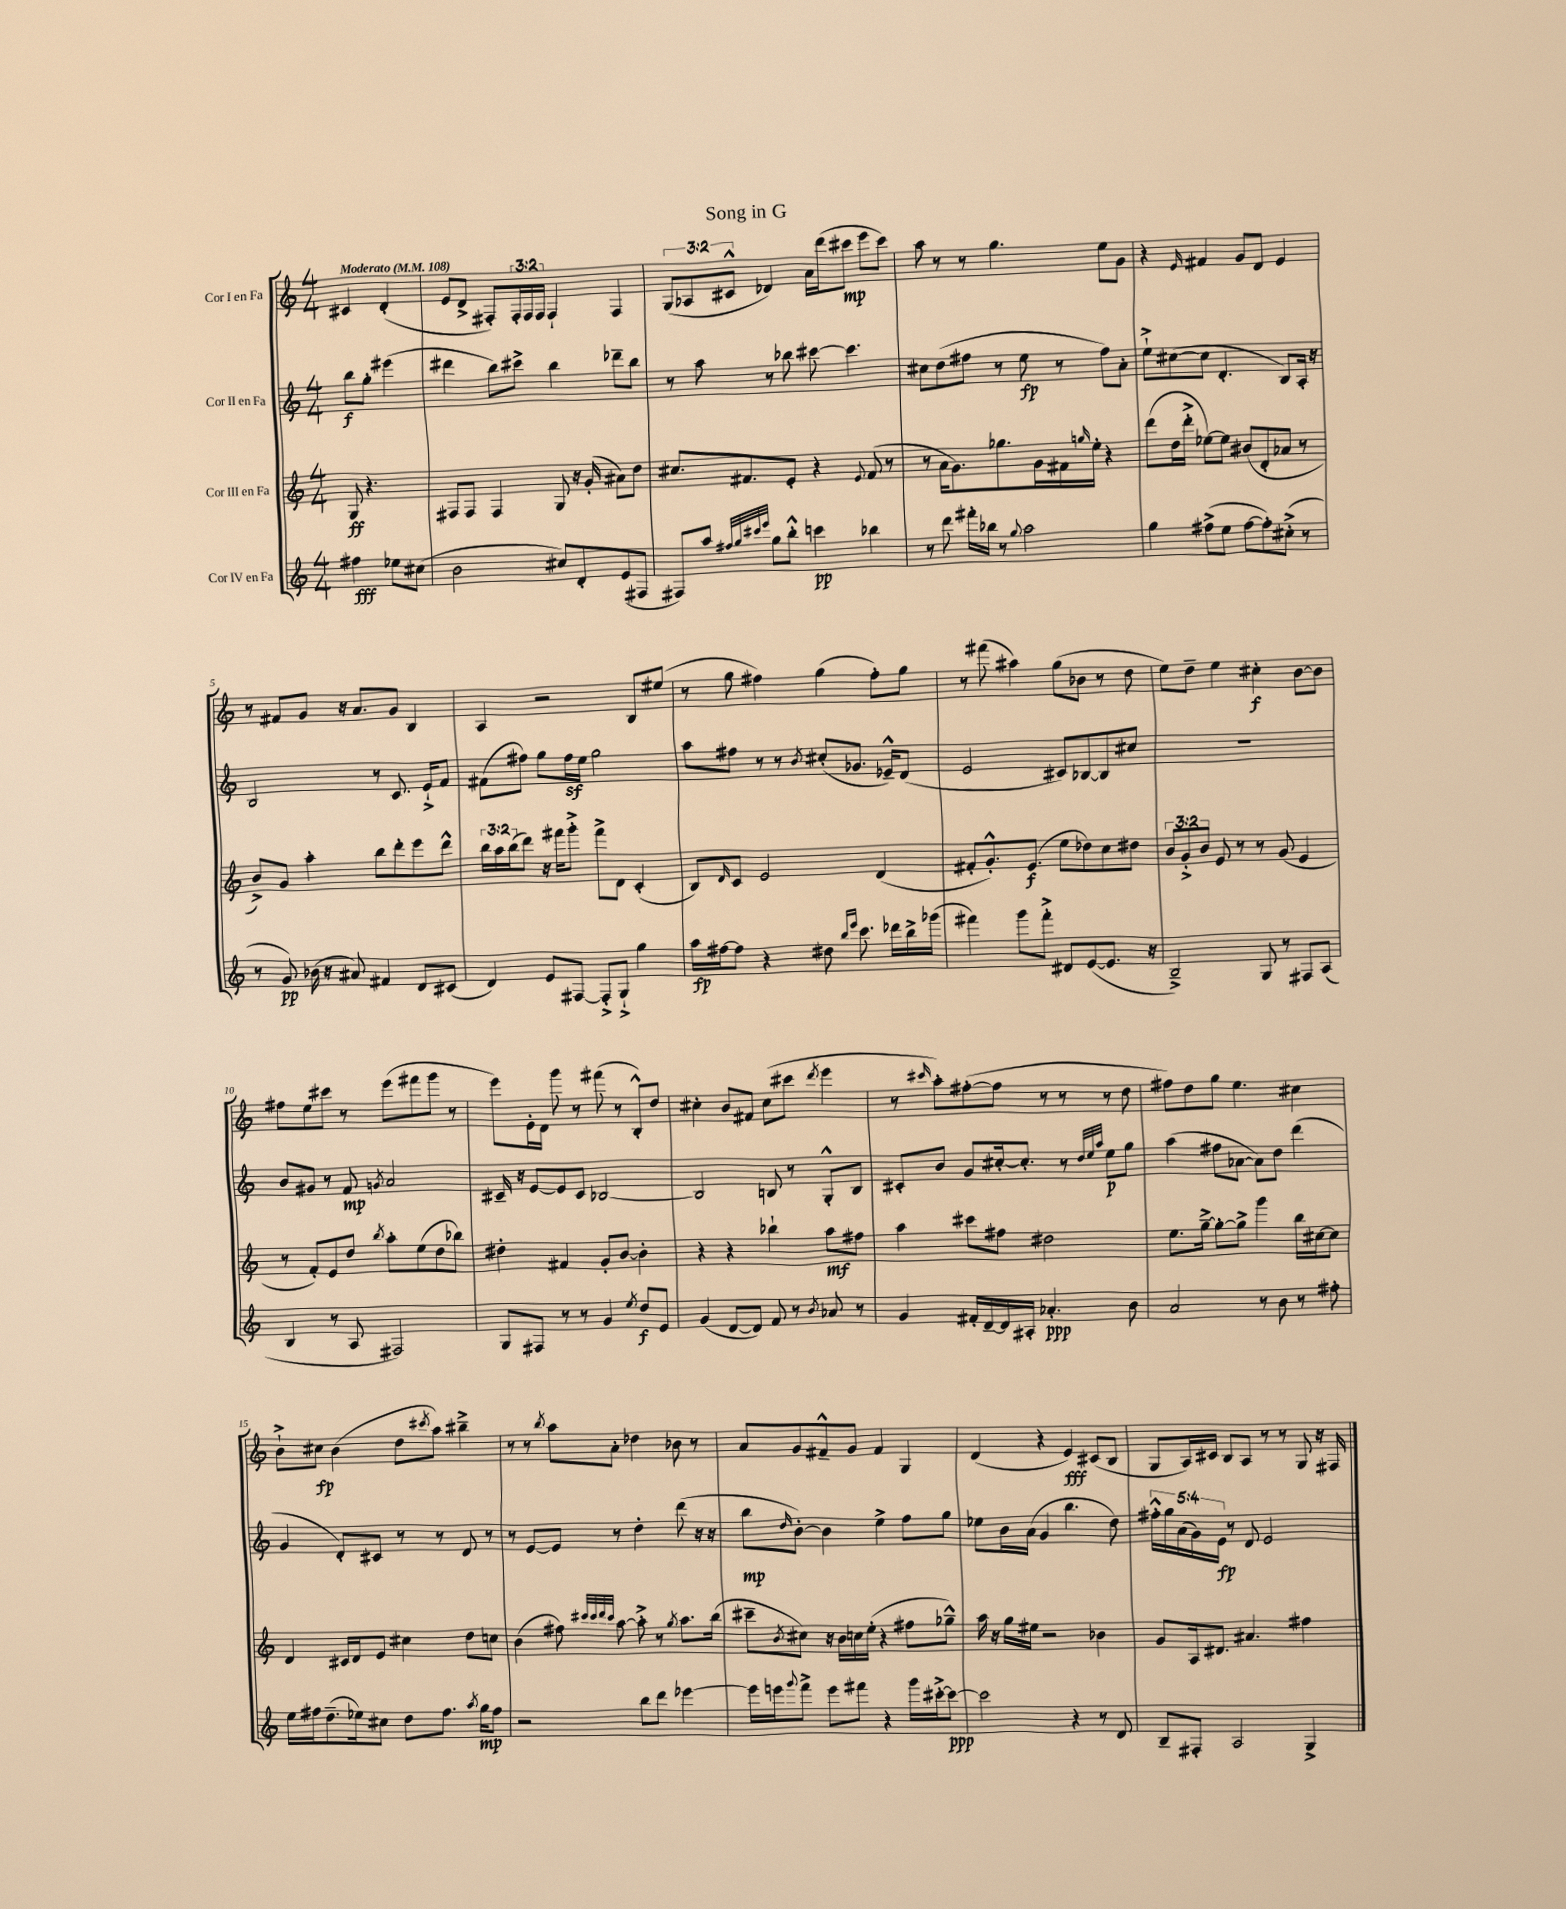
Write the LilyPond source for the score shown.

\header { title = "Song in G" }
<<
\new StaffGroup <<
\new Staff = "s0" \with { instrumentName = "Cor I en Fa" } {
    \clef treble \key c \major \numericTimeSignature \time 4/4 \override Staff.TupletNumber.text = #tuplet-number::calc-fraction-text \partial 2 \tempo "Moderato" 4 = 108
    cis'4 d'4-.( |
    e'8 d'8-> fis8-.) \tuplet 3/2 { fis16-. fis16 fis16 } fis4-! fis4 |
    \tuplet 3/2 { g8( aes8 cis'8-^ } des'4) a'16 d'''16( cis'''8\mp e'''8 cis'''8) |
    a''8 r8 r8 g''4. e''8 g'8 |
    r4 \grace { e'16 } fis'4 g'8 d'8 e'4 |
    r8 fis'8 g'8 r16 a'8. g'8 b4 |
    a4 r2 b8 eis''8( |
    r8 g''8 fis''4) g''4( fis''8-.) g''8 |
    r8 fis'''8( ais''4) g''8( bes'8 r8 d''8 |
    e''8) d''8-- e''4 cis''4-.\f b'8~ b'8 |
    fis''8 e''8 cis'''8 r8 e'''8( fis'''8 g'''8 r8 |
    e'''8) e'16-. d'16 g'''8 r8 fis'''8( r8 b8-.-^) d''8 |
    cis''4-. b'8 fis'8 cis''8( cis'''8 \acciaccatura { d'''8 } e'''4 |
    r8 \grace { cis'''16 } a''8-.) fis''8~-.( fis''8 r8 r8 r8 d''8 |
    fis''8) d''8 g''8 e''4. cis''4 |
    b'8-!-> cis''8\fp b'4( d''8 \acciaccatura { cis'''8 } a''8) bis''4---> |
    r8 r8 \acciaccatura { b''8 } a''8 a'8-. des''4 bes'8 r8 |
    a'8 g'8 fis'8---^ g'8 fis'4 g4 |
    d'4( r4 e'4\fff) cis'8( b8 |
    g8 a16) cis'16 b8 a8 r8 r8 g8 r16 fis16 \bar "|." |
}
\new Staff = "s1" \with { instrumentName = "Cor II en Fa" } {
    \clef treble \key c \major \numericTimeSignature \time 4/4 \override Staff.TupletNumber.text = #tuplet-number::calc-fraction-text \partial 2
    b''8\f g''8-. eis'''4( |
    dis'''4 b''8) cis'''8-> b''4 des'''8-- b''8 |
    r8 a''8 r8 bes''8 cis'''8~ cis'''4. |
    cis''8 d''8( fis''8 r8 e''8\fp r8 fis''8) a'8-. |
    e''8-!-> cis''8~( cis''8 d'4.-. b8) a16-. r16 |
    b2 r8 c'8. e'16-!-> f'8 |
    fis'8( fis''8) g''8 fis''16\sf e''16 g''2 |
    a''8 fis''8 r8 r8 \acciaccatura { b'8 } cis''8-.( ges'8. ees'16---^) d'8( |
    e'2 cis'8) bes8~ bes8 cis''8 |
    R1 |
    b'8 gis'8 r8 f'8\mp \acciaccatura { g'8 } a'2 |
    cis'16-- r16 e'8~ e'8 cis'8 bes2~ |
    bes2 b8 r8 g8-.-^ b8 |
    cis'8-. b'8 g'8 cis''16~-. cis''8.-. r8 \grace { d''32 e''32 a''32 } e''8\p g''8 |
    a''4( fis''8 aes'8~ aes'8) d''8 d'''4( |
    g'4 d'8-.) cis'8 r8 r8 d'8 r8 |
    r8 e'8~ e'8 r8 d''4-. d'''8( r16 r16 |
    b''8\mp \grace { d''16 } b'8~-.) b'4 e''4-> f''8 g''8 |
    ees''8 b'16 a'16( g'4 b''4. d''8) |
    \tuplet 5/4 { fis''16-.-^ g''16 a'16( g'16) e'16\fp } r8 d'8 e'2 \bar "|." |
}
\new Staff = "s2" \with { instrumentName = "Cor III en Fa" } {
    \clef treble \key c \major \numericTimeSignature \time 4/4 \override Staff.TupletNumber.text = #tuplet-number::calc-fraction-text \partial 2
    g8\ff r4. |
    fis8 fis8 fis4 g8 r16 g'16-.( ais'8) d''8 |
    cis''8. fis'8. e'8-. r4 \appoggiatura { e'8 } fis'8( r8 |
    r8 a'16 g'8.) ges''8. g'16 fis'16 \grace { g''16 } e''16-. r4 |
    d'''8( d''16 d'''16-.-> ees''8~) ees''8 bis'8( d'8-. aes'8 r8 |
    b'8->) g'8 a''4-. b''8 d'''8-. e'''8 d'''8-^ |
    \tuplet 3/2 { b''16 a''16 b''16( } d'''8) r16 fis'''16 g'''8-.-> fis'''8-> d'8 c'4-.( |
    b8) \grace { d'16 } c'8 e'2 d'4( |
    fis'8-. g'8.-.-^) e'8.\f( e''8 des''8) c''8 dis''8 |
    \tuplet 3/2 { b'8 g'8-.-> b'8 } e'8 r8 r8 g'8( e'4 |
    r8 f'8-.) e'8 d''8 \acciaccatura { b''8 } a''8-. e''8( d''8 bes''8) |
    dis''4-. fis'4 g'8-. b'8~ b'4-. |
    r4 r4 bes''4-! a''8\mf fis''8 |
    a''4 cis'''8 fis''8 dis''2 |
    e''8. g''16~---> g''8~-. g''8-> g'''4 b''16 cis''16~ cis''8 |
    d'4 cis'16 d'16 e'8 cis''4 d''8 c''8 |
    b'4( fis''8) \grace { cis'''32 cis'''32 d'''32 cis'''32 } a''8~ a''8-.-> r8 \acciaccatura { g''8 } a''8. b''16( |
    cis'''8-- \acciaccatura { b'8 } cis''8) r16 b'16 c''16 e''16-.( r4 fis''8 ges''8---^) |
    a''16 r16 g''16 eis''16 r2 bes'4 |
    g'8 a16 dis'8. ais'4. fis''4 \bar "|." |
}
\new Staff = "s3" \with { instrumentName = "Cor IV en Fa" } {
    \clef treble \key c \major \numericTimeSignature \time 4/4 \partial 2
    fis''4\fff ees''8 cis''8( |
    b'2 cis''8) d'8-. e'8( fis8 |
    fis8) a''8 \grace { fis''32 g''32 cis'''32 e'''32 } g''8 b''8-.-^ c'''4\pp bes''4 |
    r8 d'''8 fis'''16-. bes''16 r8 \appoggiatura { g''8 } a''2 |
    g''4 fis''8->( e''8 fis''8~ fis''8-.) cis''8-.->( r8 |
    r8 g'8\pp) bes'16( r16 ais'8) fis'4 d'8 cis'8( |
    d'4) e'8 fis8~ fis8-.-> g8-!-> g''4 |
    a''16\fp fis''16~ fis''8 r4 dis''8 \grace { b''16 e'''16 } c'''8. des'''16 b''16-> ges'''16( |
    fis'''4) g'''8 fis'''8-.-> dis'8 e'8~( e'8. r16 |
    b2--->) g8 r8 fis8 a8( |
    b4 r8 a8 fis2) |
    g8 fis8 r8 r8 g'4 \acciaccatura { e''8 } d''8\f e'8 |
    g'4( d'8~ d'8) f'8 r8 \acciaccatura { b'8 } aes'8 r8 |
    g'4 fis'16-. d'16~-- d'16 ais16-. aes'4.-.\ppp b'8 |
    a'2 r8 b'8 r8 fis''8-. |
    e''16 fis''16 d''8.--( ees''16) cis''8 d''8 fis''8. \acciaccatura { a''8 } g''16\mp fis''8 |
    r2 b''8 d'''8 ees'''4~ |
    ees'''16 e'''16 \appoggiatura { g'''8 } f'''8-> e'''8 fis'''8 r4 g'''16 cis'''16~-.-> cis'''8~\ppp |
    cis'''2 r4 r8 d'8 |
    b8-- fis8-. a2 g4-> \bar "|." |
}
>>
>>
